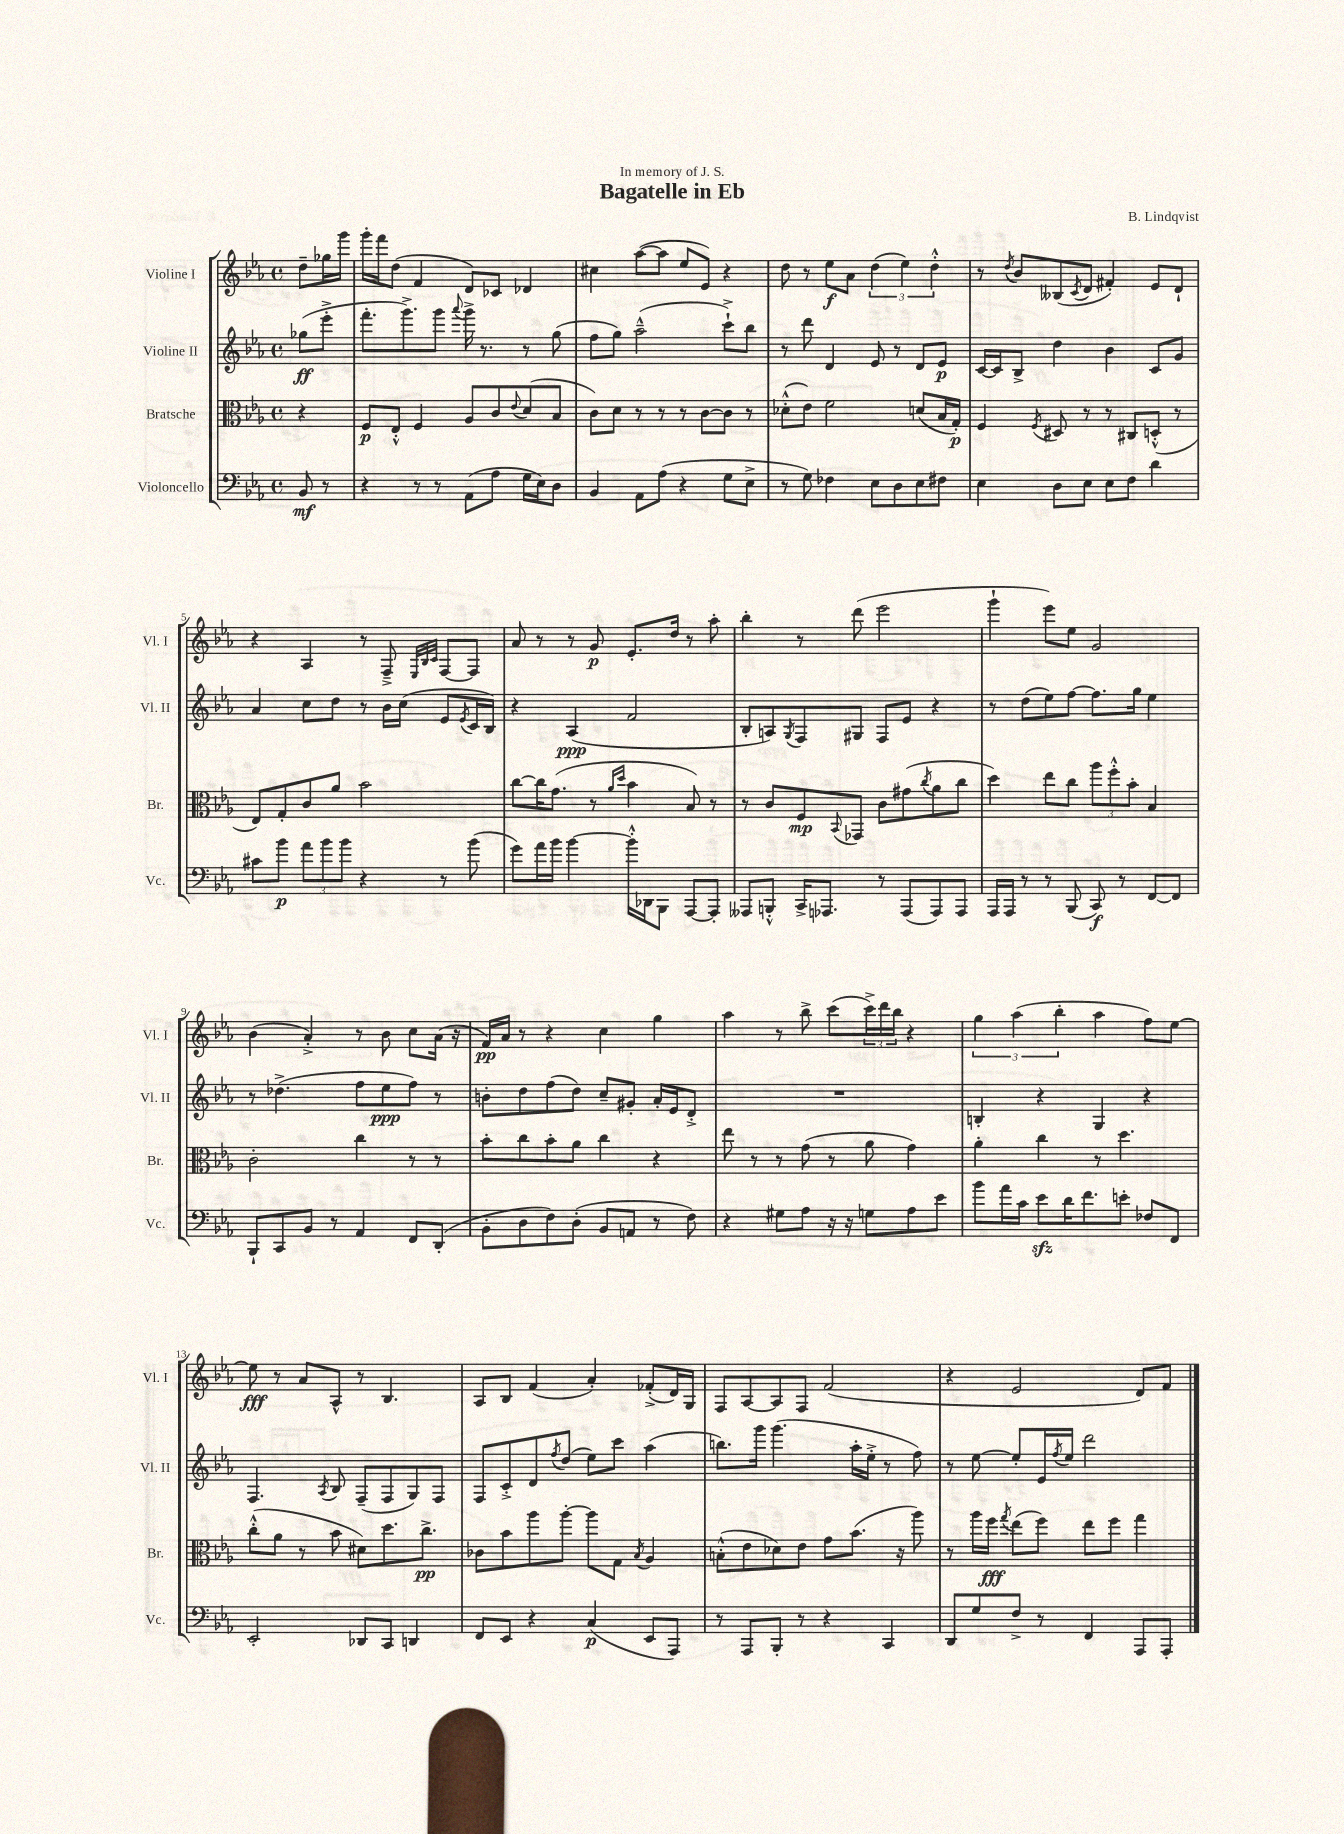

**kern	**kern	**kern	**kern
*staff4	*staff3	*staff2	*staff1
*clefF4	*clefC3	*clefG2	*clefG2
*k[b-e-a-]	*k[b-e-a-]	*k[b-e-a-]	*k[b-e-a-]
*M4/4	*M4/4	*M4/4	*M4/4
*met(c)	*met(c)	*met(c)	*met(c)
8BB-	4r	(8gg-	8dd~
8r	.	8eee-'^	16gg-
.	.	.	16ggg
=	=	=	=
4r	8F	8.fff'	16ggg'
.	.	.	16fff
.	8E-'^^	.	(8dd
.	.	8.ggg^)	.
8r	4F	.	4f
8r	.	8ggg	.
.	.	8qqaaa-	.
(8AA-	8A-	16ggg^	8d)
.	.	8.r	.
8A-	8c	.	8c-
.	8qqe-	.	.
16G	(8d	8r	4d-
16E-)	.	.	.
8D	8B-	(8gg	.
=	=	=	=
4BB-	8c)	8ff	4cc#
.	8d	8gg)	.
8AA-	8r	(2aa-~^^	([8aa-
(8A-	8r	.	8aa-]
4r	8r	.	8ee-
.	[8c	.	8e-)
8G	8c]	8ccc`^)	4r
8E-^	8r	8bb-	.
=	=	=	=
8r	(8d-'^^	8r	8dd
8G)	8e-)	8ddd	8r
4F-	2f	4d	8ee-
.	.	.	8a-
8E-	.	8e-	(6dd
8D	.	8r	.
.	.	.	6ee-)
8E-	(8d	8d	.
.	.	.	6dd'^^
8F#	16B-	8e-	.
.	16G')	.	.
=	=	=	=
4E-	4F	[16c	8r
.	.	16c]	.
.	.	.	8qdd
.	.	8B-^	8b-
.	8qF	.	.
8D	8D#	4dd	(8B--
.	.	.	8qc
8E-	8r	.	8d
8E-	8r	4b-	4f#')
8F	8C#	.	.
4d	(8D'^^	8c	8e-
.	8r	8g	8d`
=	=	=	=
8c#	8E-)	4a-	4r
8b-	8G'	.	.
12a-	8c	8cc	4A-
12b-	.	.	.
.	8a-	8dd	.
12b-	.	.	.
4r	2b-	8r	8r
.	.	16b-	8F~^
.	.	(16cc	.
.	.	.	32qqE-
.	.	.	32qqB-
.	.	.	32qqc
8r	.	8e-	[8F
.	.	8qe-	.
(8b-	.	16c	8F]
.	.	16B-)	.
=	=	=	=
8g)	[8cc	4r	8a-
16a-	16cc]	.	8r
16b-	(8.g	.	.
[4b-	.	(4A-	8r
.	8r	.	8g
.	16qqa-	.	.
.	16qqdd	.	.
16b-'^^]	4b-	2f	8.e-'
16DD-	.	.	.
8BBB-	.	.	.
.	.	.	16dd
[8AAA-	8B-)	.	8r
8AAA-']	8r	.	8aa-'
=	=	=	=
8AAA--	8r	8B-'	4bb-'
8BBB'^^	8c	8A)	.
.	.	8qG	.
16CC^	8F	8F	8r
8.AAA-	.	.	.
.	8qqBB-	.	.
.	8GG-	8G#	(8ddd
8r	8c	8F	2eee-
(8AAA-	(8g#	8e-	.
.	8qcc	.	.
8AAA-)	8a-	4r	.
8AAA-	8cc	.	.
=	=	=	=
16AAA-	4dd)	8r	4ggg`
16AAA-	.	.	.
8r	.	(8dd	.
8r	8ee-	8ee-)	8eee-)
(8BBB-	8cc	[8ff	8ee-
8CC)	12aa-	8.ff]	2g
.	12ff'^^	.	.
8r	.	.	.
.	12b-'	.	.
.	.	16gg	.
[8FF	4B-	4ee-	.
8FF]	.	.	.
=	=	=	=
8BBB-`	2c'	8r	(4b-
8CC	.	(4.dd-^	.
8BB-	.	.	4a-'^)
8r	.	.	.
4AA-	4cc	8ff	8r
.	.	8ee-	8b-
8FF	8r	8ff)	8cc
(8DD'	8r	8r	(16a-
.	.	.	16r
=	=	=	=
8BB-'	8b-'	8b'	16f)
.	.	.	16a-
8D	8cc	8dd	8r
8F)	8b-'	(8ff	4r
(8D'	8a-	8dd)	.
8BB-	4cc	8cc~	4cc
8AA	.	8g#'	.
8r	4r	16a-'	4gg
.	.	16e-	.
8F)	.	8d'^	.
=	=	=	=
4r	8ee-	1r	4aa-
.	8r	.	.
8G#	8r	.	8r
8A-	(8g	.	8bb-^
16r	8r	.	(8ccc
16r	.	.	.
8G	8a-	.	24ccc^)
.	.	.	24ddd
.	.	.	24bb-
8A-	4g)	.	4r
8e-	.	.	.
=	=	=	=
8b-	4a-'	4B'	6gg
16a-	.	.	.
.	.	.	(6aa-
16c	.	.	.
8e-	4cc	4r	.
.	.	.	6bb-'
16d	.	.	.
8.f	.	.	.
.	8r	4G	4aa-
8e'	4.dd	.	.
8F-	.	4r	8ff)
8FF	.	.	[8ee-
=	=	=	=
2EE-'	(8cc'^^	4.F	8ee-]
.	8a-	.	8r
.	8r	.	8a-
.	.	8qA-	.
.	8b-	8B-	8A-^^
8DD-	8d#)	(8F~	8r
8CC	8.dd	8F	4.B-
4DD	.	8G)	.
.	8.cc^	.	.
.	.	8F	.
=	=	=	=
8FF	8c-	8F	8A-
8EE-	8b-	8c'^	8B-
4r	8aa-	8d	(4f
.	.	8qff	.
.	[8aa-'	(8dd	.
(4C	8aa-]	8ee-)	4a-')
.	8G	8ccc	.
.	8qB-	.	.
8EE-	4A-	(4aa-	(8f-'^
8AAA-)	.	.	16d)
.	.	.	16G
=	=	=	=
8r	(8B'^^	8.bb)	8F
8AAA-	8e-	.	[8A-
.	.	16ggg	.
8BBB-'	8d-)	(4.ggg	8A-]
8r	8e-	.	8F
4r	8g	.	(2f
.	(8.b-	16aa-'	.
.	.	16ee-'^	.
4CC	.	8r	.
.	16r	.	.
.	8aa-)	8ff)	.
=	=	=	=
8DD	8r	8r	4r
8G	16aa-	[8ee-	.
.	16ff	.	.
.	8qgg	.	.
8F^	(8ee-	8ee-']	2e-
8r	8ff)	16e-	.
.	.	8qff	.
.	.	16ee-	.
4FF	8ee-	2ddd	.
.	8ff	.	.
8AAA-	4gg	.	8d)
8AAA-'	.	.	8f
==	==	==	==
*-	*-	*-	*-
